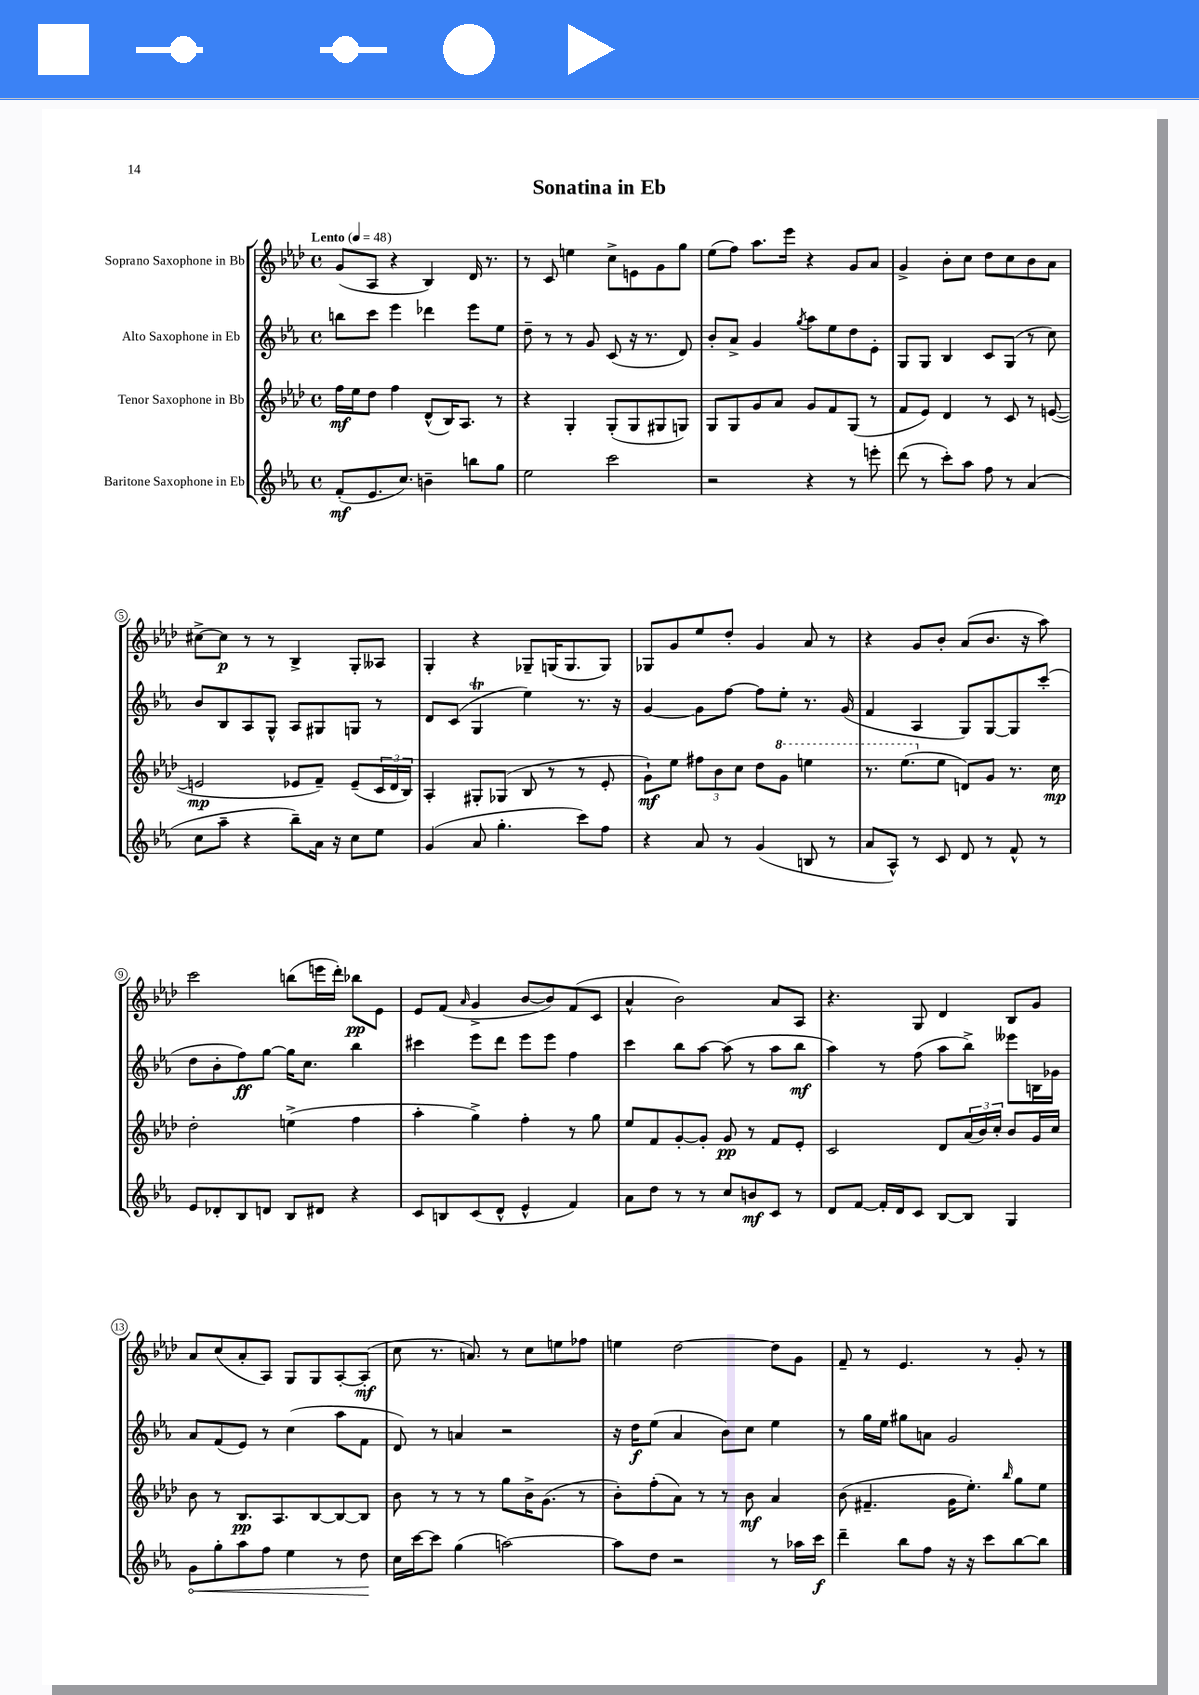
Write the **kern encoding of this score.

**kern	**kern	**kern	**kern
*staff4	*staff3	*staff2	*staff1
*clefG2	*clefG2	*clefG2	*clefG2
*k[b-e-a-]	*k[b-e-a-d-]	*k[b-e-a-]	*k[b-e-a-d-]
*M4/4	*M4/4	*M4/4	*M4/4
*met(c)	*met(c)	*met(c)	*met(c)
*MM48	*MM48	*MM48	*MM48
(8f'/L	16ff\LL	8bb\L	(8g/L
.	16ee-\J	.	.
8.e-/	8dd-\J	8ccc\J	8A-/J
.	4ff\	4eee-\	4r
8.cc/J)	.	.	.
4b~\	(8d-^^/L	4ddd-\	4B-/)
.	16B-/K)	.	.
.	8.A-/J	.	.
8bb\L	.	8eee-\L	16d-/
.	.	.	8.r
8gg\J	8r	8ee-\J	.
=	=	=	=
2ee-\	4r	8dd~\	8r
.	.	8r	8c/
.	4G'/	8r	4ee\
.	.	8g/	.
2ccc\	(8G'/L	(8c/	8cc^\L
.	8G/	16r	8e\
.	.	8.r	.
.	8G#/	.	8g\
.	8G/J)	8d/)	8gg\J
=	=	=	=
2r	8G/L	8b-'/L	(8ee-\L
.	8G/	8a-^/J	8ff\J)
.	8g/	4g/	8.aa-\L
.	8a-/J	.	.
.	.	.	16eee-\Jk
.	.	8qgg/	.
4r	8g/L	8aa-\L	4r
.	8f/	8ee-\	.
8r	(8G/J	8dd\	8g/L
8eee'\	8r	8e-'\J	8a-/J
=	=	=	=
(8ddd\	8f/L	8G/L	4g^/
8r	8e-/J)	8G/J	.
8ccc'\L)	4d-/	4B-/	8b-'\L
8aa-\J	.	.	8cc\J
8ff\	8r	8c/L	8dd-\L
8r	8c/	(8G/J	8cc\
(4a-/	8r	8r	8b-\
.	([8e/	8cc\)	8a-\J
=	=	=	=
8cc\L	2e/]	8b-/L	[8cc#^\L
8aa-~\J	.	8B-/	8cc#\]J
4r	.	8A-/	8r
.	.	8G^^/J	8r
8bb-~\L)	8e-/L	8A-/L	4B-^/
16a-\Jk	8f~/J)	8G#/	.
16r	.	.	.
8cc\L	(8e-~/L	8G/J	8G'/L
8ee-\J	24c/L	8r	8A--/J
.	24d-/	.	.
.	24B-/JJ)	.	.
=	=	=	=
(4g/	4A-'/	8d/L	4G'/
.	.	(8c/J	.
8a-/	8G#'/L	4G/	4r
4.gg'\	(8G-/J	.	.
.	8B-/	4ee-\)	8G-~/L
.	8r	.	(16G/K
.	.	.	8.G/
8ccc\L)	8r	8.r	.
8ff\J	8e-'/	.	8G/J)
.	.	16r	.
=	=	=	=
4r	8g`\L)	[4g/	8G-/L
.	8ee-\J	.	8g/
8a-/	12ff#\L	8g\]L	8ee-/
.	12b-\	.	.
8r	.	[8ff\J	8dd-'/J
.	12cc\J	.	.
(4g/	8dd-\L	8ff\]L	4g/
.	8gg\J	8ee-'\J	.
8B/	4eee\	8.r	8a-/
8r	.	.	8r
.	.	(16g/	.
=	=	=	=
8a-/L	8.r	4f/	4r
8A-^^/J)	.	.	.
.	(8.eee-\L	.	.
8r	.	4A-/	8g/L
8c/	8ee-\J	.	8b-'/J
8d/	8d/L)	8G/L)	(8a-/L
8r	8g/J	[8G/	8.b-/J
8f^^/	8.r	8G/]	.
.	.	.	16r
8r	.	(8ccc'/J	8aa-\)
.	16cc\	.	.
=	=	=	=
8e-/L	2dd-'\	8dd\L	2ccc\
8d-'/	.	8b-'\	.
8B-/	.	8ff\)	.
8d/J	.	[8gg\J	.
8B-/L	(4ee^\	16gg\]LK	(8bb\L
.	.	8.cc\J	.
8d#/J	.	.	16eee\L
.	.	.	16ddd-'\JJ)
4r	4ff\	4bb-\	8bb-\L
.	.	.	8e-\J
=	=	=	=
8c/L	4aa-'\	4ccc#\	8e-/L
8B/	.	.	(8f/J
.	.	.	16qqa-/
(8c/	4gg^\)	8eee-\L	4g^/
8d^^/J	.	8ddd\J	.
4e-^^/	4ff'\	8eee-\L	[8b-/L
.	.	8eee-\J	8b-/])
4f/)	8r	4ff\	(8f/
.	8gg\	.	8c/J
=	=	=	=
8a-\L	8ee-/L	4ccc\	4a-^^/
8dd\J	8f/	.	.
8r	[8g'/	8bb-\L	2b-\)
8r	8g'/]J	[8aa-\J	.
8cc/L	8g/	(8aa-\]	.
8b/	8r	8r	.
8c/J	8f/L	8aa-\L	8a-/L
8r	8e-'/J	8bb-\J	8A-/J
=	=	=	=
8d/L	2c/	4aa-\)	4.r
[8f/J	.	.	.
16f'/]LL	.	8r	.
16d/J	.	.	.
8c/J	.	(8ff\	8G/
[8B-/L	8d-/L	8aa-\L	4d-/
8B-/]J	(24a-/L	8bb-^\J)	.
.	24b-/)	.	.
.	24cc'/JJ	.	.
4G/	8b-/L	8eee--\L	8B-/L
.	16g/L	16B\L	8g/J
.	16cc/JJ	16g-\JJ	.
=	=	=	=
8g\L	8b-\	8a-/L	8a-/L
8gg'\	8r	(8f/	(8cc/
8aa-\	8.B-/L	8e-/J)	8a-'/
8ff\J	.	8r	8A-/J)
.	8.A-/	.	.
4ee-\	.	(4cc\	8G/L
.	[8B-/	.	8G/
8r	8B-/_	8aa-\L	[8A-'/
8dd\	8B-/]J	8f\J	(8A-'/]J
=	=	=	=
16cc\LL	8b-\	8d/)	8cc\
[16ccc\J	.	.	.
8ccc\]J	8r	8r	8.r
(4gg\	8r	4a/	.
.	.	.	8.a/)
.	8r	.	.
[2aa\)	8gg\L	2r	8r
.	16b-^\K	.	8cc\L
.	(8.g\J	.	.
.	.	.	8ee\
.	8r	.	8ff-\J
=	=	=	=
8aa\]L	8b-'\L)	16r	4ee\
.	.	16dd\LK	.
8dd\J	(8ff'\	(8ee-\J	.
2r	8a-\J)	4a-/	[2dd-\
.	8r	.	.
.	8r	8b-\L)	.
.	8b-\	8cc\J	.
8r	4a-/	4ee-\	8dd-\]L
16aa-\LL	.	.	8g\J
16ccc\JJ	.	.	.
=	=	=	=
4ddd~\	(8b-\	8r	8f~/
.	4.f#~/	16gg\LL	8r
.	.	16ee-\JJ	.
8bb-\L	.	8gg#\L	4.e-/
8ff\J	.	8a\J	.
16r	16g\LK	2g/	.
16r	8.ee-'\J)	.	.
8ccc\L	.	.	8r
.	16qqbb-/	.	.
[8bb-\	8gg\L	.	8g'/
8bb-\]J	8ee-\J	.	8r
==	==	==	==
*-	*-	*-	*-
